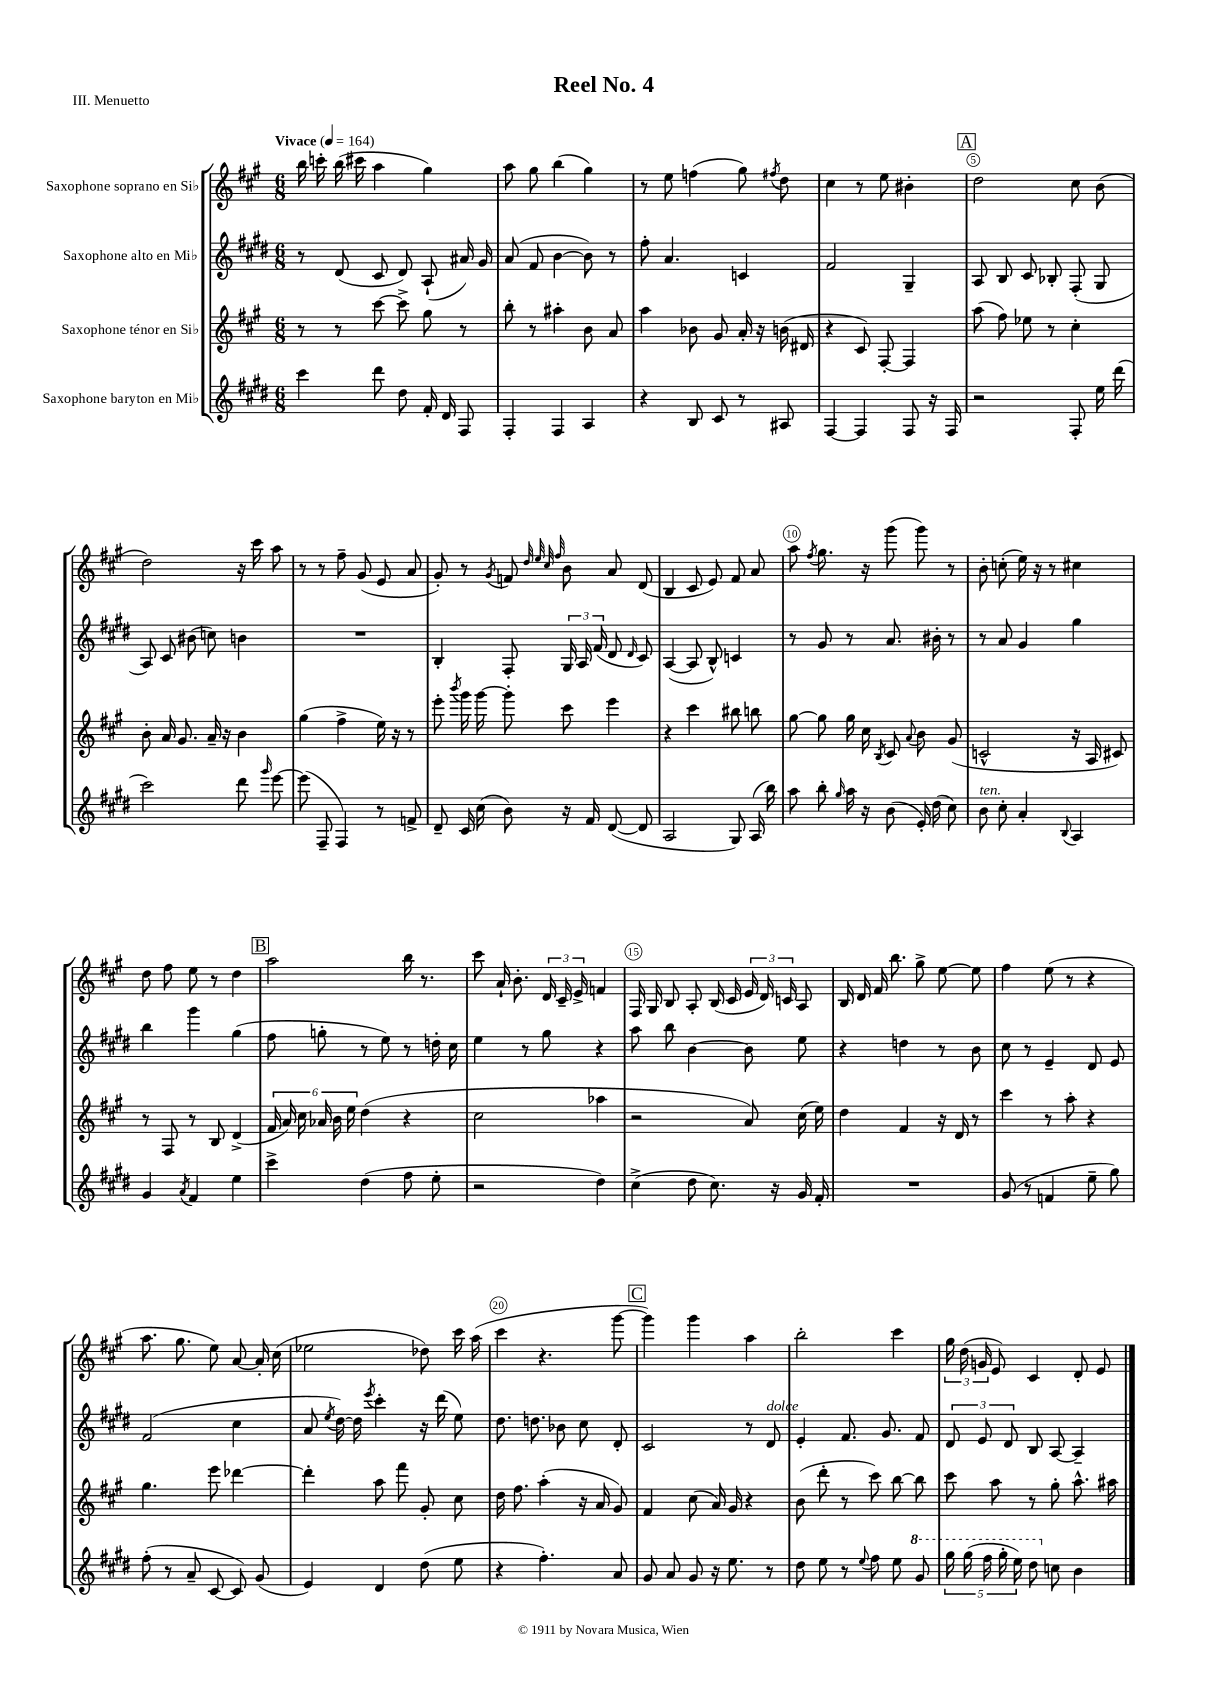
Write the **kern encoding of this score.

**kern	**kern	**kern	**kern
*part4	*part3	*part2	*part1
*staff4	*staff3	*staff2	*staff1
*I"Saxophone baryton en Mi♭	*I"Saxophone ténor en Si♭	*I"Saxophone alto en Mi♭	*I"Saxophone soprano en Si♭
*clefG2	*clefG2	*clefG2	*clefG2
*k[f#c#g#d#]	*k[f#c#g#]	*k[f#c#g#d#]	*k[f#c#g#]
*M6/8	*M6/8	*M6/8	*M6/8
*MM164	*MM164	*MM164	*MM164
=1	=1	=1	=1
!	!	!	!LO:TX:a:B:t=Vivace
4ccc#\	8r	8r	16bb\
.	.	.	16cccn'\
.	8r	(8d#/	(16bb\
.	.	.	16ccc#X\
8ddd#\	[8ccc#\	8c#/	4aa\
8dd#\	8ccc#^\]	8d#/)	.
16f#'/	8gg#\	(8A`/	4gg#\)
16d#/	.	.	.
8F#/	8r	16a#X/)	.
.	.	16g#/	.
=2	=2	=2	=2
4F#'/	8bb'\	(8a/	8aa\
.	8r	8f#/	8gg#\
4F#/	4aa#X'\	[4b\	(4bb\
4A/	8b\	8b\])	4gg#\)
.	8a/	8r	.
=3	=3	=3	=3
4r	4aa\	8ff#'\	8r
.	.	4.a/	8ee\
8B/	8b-X\	.	(4ffn\
8c#/	8g#/	.	.
8r	16a'/	4cn/	8gg#\)
.	16r	.	.
.	.	.	8qff#X/
8A#X/	(16bn\	.	8dd\
.	16d#X/	.	.
=4	=4	=4	=4
[4F#/	4r	2f#/	4cc#\
4F#/]	8c#/)	.	8r
.	[8F#'/	.	8ee\
8F#/	4F#/]	4G#~/	4b#X'\
16r	.	.	.
16F#/	.	.	.
!!LO:REH:place=s1:t=A
=5	=5	=5	=5
2r	(8aa\	8A/	2dd\
.	8ff#\)	8B/	.
.	8ee-X\	8c#/	.
.	8r	8B-X'/	.
8F#'/	4cc#'\	(8F#'/	8cc#\
16ee\	.	8G#/	(8b\
(16ddd#\	.	.	.
!!LO:LB:g=z
=6	=6	=6	=6
2ccc#\)	8b'\	8A/)	2dd\)
.	16a/	8c#/	.
.	8.g#/	.	.
.	.	(8b#X\	.
.	16a~/	8ccn\)	.
.	16r	.	.
8ddd#\	4b\	4bn\	16r
.	.	.	16ccc#\
16qqggg#/	.	.	.
[8eee\	.	.	8aa\
=7	=7	=7	=7
(8eee\]	(4gg#\	2.r	8r
8F#~/	.	.	8r
4F#/)	4ff#^\	.	8ff#~\
.	.	.	(8g#/
8r	16ee\)	.	8e/
.	16r	.	.
8fn^/	8r	.	8a/
=8	=8	=8	=8
8d#~/	8eee'\	4B'/	8g#'/)
.	8qbbb/	.	.
16c#/	16ggg#\	.	8r
(16cc#\	[16ggg#\	.	.
.	.	.	8qg#/
8b\)	8ggg#'\]	8F#'/	8fn/
.	.	.	32qqdd/
.	.	.	32qqee/
.	.	.	32qqcc#/
.	.	.	32qqff#/
16r	8ccc#\	24G#/	8b\
.	.	24A/	.
16f#/	.	.	.
.	.	(24f#/	.
([8d#/	4eee\	8d#/	8a/
.	.	16qqd#/	.
8d#/]	.	8c#/)	(8d/
=9	=9	=9	=9
2A/	4r	([4A/	4B/
.	4ccc#\	8A/]	8c#/
.	.	8B^^/)	8e/)
8G#/)	8bb#X\	4cn/	8f#/
(16A/	8bbn\	.	8a/
16bb\)	.	.	.
=10	=10	=10	=10
8aa\	[8gg#\	8r	8aa\
.	.	.	8qff#/
8bb'\	8gg#\]	8g#/	8.gg#\
16qqgg#/	.	.	.
16aa\	16gg#\	8r	.
16r	16cc#\	.	16r
.	8qB/	.	.
(8b\	8c#/	8.a/	(8ggg#\
.	8qqa/	.	.
16e'/)	8b\	.	8ggg#\)
(16dd#\	.	16b#X'\	.
8cc#\)	(8g#/	8r	8r
=11	=11	=11	=11
!LO:TX:a:i:t=ten.	!	!	!
8b\	2cn^^/	8r	8b'\
8cc#'\	.	8a/	(8ccn'\
4a'/	.	4g#/	16ee\)
.	.	.	16r
.	.	.	8r
8qqB/	.	.	.
4A/	16r	4gg#\	4cc#X\
.	16A/	.	.
.	8c#X/)	.	.
!!LO:LB:g=z
=12	=12	=12	=12
4g#/	8r	4bb\	8dd\
.	8F#/	.	8ff#\
8qa/	.	.	.
4f#/	8r	4ggg#\	8ee\
.	8B/	.	8r
4ee\	(4d^/	(4gg#\	4dd\
!!LO:REH:place=s1:t=B
=13	=13	=13	=13
4ccc#^\	24f#/	8ff#\	2aa\
.	24a/)	.	.
.	24cc#\	.	.
.	24a-X/	8ggn'\	.
.	24b\	.	.
.	24ee\	.	.
(4dd#\	(4dd\	8r	.
.	.	8ee\)	.
8ff#\	4r	8r	16bb\
.	.	.	8.r
8ee'\	.	16ddn'\	.
.	.	16cc#\	.
=14	=14	=14	=14
2r	2cc#\	4ee\	8ccc#\
.	.	.	16a`/
.	.	.	8.b'\
.	.	8r	.
.	.	8gg#\	24d/
.	.	.	24c#~/
.	.	.	24e^/
4dd#\)	4aa-X\	4r	4fn/
=15	=15	=15	=15
(4cc#^\	2r	8aa\	16F#/
.	.	.	16G#/
.	.	8bb\	8B/
8dd#\	.	[4b\	8A'/
8.cc#\)	.	.	(16B/
.	.	.	16c#/
.	8a/)	8b\]	24e/
.	.	.	24d/)
16r	.	.	.
.	.	.	24cn/
16g#/	(16cc#\	8ee\	8A/
16f#'/	16ee\)	.	.
=16	=16	=16	=16
2.r	4dd\	4r	16B/
.	.	.	16d/
.	.	.	16f#/
.	.	.	8.bb\
.	4f#/	4ddn\	.
.	.	.	8gg#^\
.	16r	8r	[8ee\
.	16d/	.	.
.	8r	8b\	8ee\]
=17	=17	=17	=17
(8g#/	4ccc#\	8cc#\	4ff#\
8r	.	8r	.
4fn/	8r	4e~/	(8ee\
.	8aa'\	.	8r
8ee~\	4r	8d#/	4r
8gg#\)	.	8e/	.
!!LO:LB:g=z
=18	=18	=18	=18
(8ff#'\	4.gg#\	(2f#/	8.aa\
8r	.	.	.
.	.	.	8.gg#\
8a~/	.	.	.
[8c#/	8eee\	.	8ee\)
8c#/])	[4ddd-X\	4cc#\	[8a/
(8g#/	.	.	16a'/]
.	.	.	(16cc#\
=19	=19	=19	=19
4e/)	4ddd-'\]	8a/	2ee-X\
.	.	8qee/	.
.	.	[16dd#\)	.
.	.	16dd#\]	.
.	.	8qeee/	.
4d#/	8aa\	4ccc#'\	.
.	8fff#\	.	.
(8dd#\	8g#'/	16r	8dd-X\)
.	.	(16ddd#\	.
8ee\	8cc#\	8ee\)	16ccc#\
.	.	.	(16aa\
=20	=20	=20	=20
4r	16dd\	8.dd#\	4ccc#\
.	8.ff#\	.	.
.	.	8.ddn\	.
4.ff#'\)	(4aa'\	.	4.r
.	.	8b-X\	.
.	16r	8cc#\	.
.	16a/	.	.
8a/	8g#/)	8d#'/	[8ggg#\
!!LO:REH:place=s1:t=C
=21	=21	=21	=21
8g#/	4f#/	2c#/	4ggg#\])
8a/	.	.	.
8g#/	(8cc#\	.	4ggg#\
16r	16a/)	.	.
8.ee\	16g#/	.	.
.	4r	8r	4aa\
!	!	!LO:TX:a:i:t=dolce	!
8r	.	8d#/	.
=22	=22	=22	=22
8dd#\	(8b\	4e'/	2bb'\
8ee\	8ddd'\	.	.
8r	8r	8.f#/	.
8qqee/	.	.	.
8ff#\	8ccc#\)	.	.
.	.	8.g#/	.
8ee\	[8bb\	.	4ccc#\
*8va	*	*	*
8gg#/	8bb\]	8f#/	.
=23	=23	=23	=23
20ggg#\	8ccc#\	12d#/	24gg#\
.	.	.	(24dd\
(20ggg#\	.	.	.
.	.	12e/	24gn/
20fff#\	.	.	.
.	8aa\	.	8e/)
20ggg#'\	.	.	.
.	.	12d#/	.
20eee\)	.	.	.
8ddd#\	8r	8B/	4c#/
*X8va	*	*	*
8ccn\	8gg#'\	[8A/	.
4b\	8.aa^^\	4A~/]	8d'/
.	.	.	8e/
.	16aa#X\	.	.
==	==	==	==
*-	*-	*-	*-
